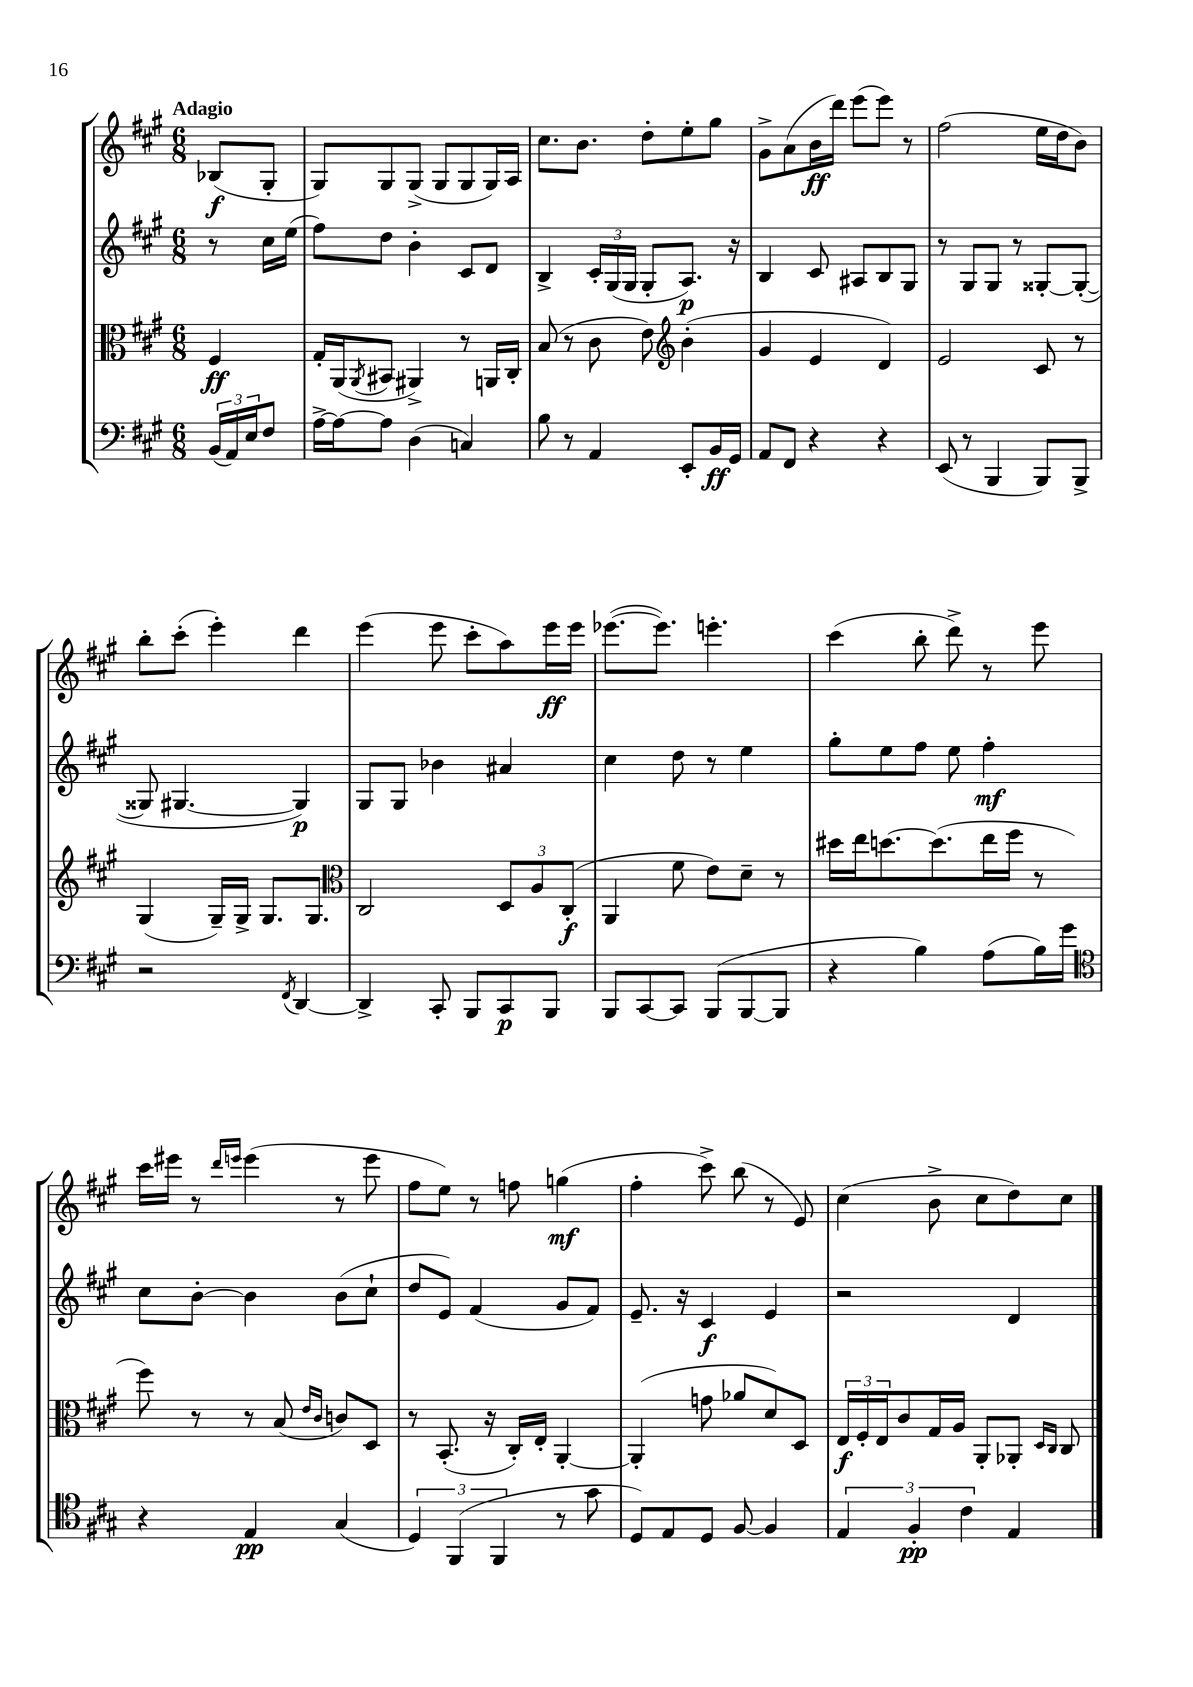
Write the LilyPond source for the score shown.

<<
\new StaffGroup <<
\new Staff = "s0" {
    \clef treble \key a \major \numericTimeSignature \time 6/8 \partial 4 \tempo "Adagio"
    bes8\f( gis8-. |
    gis8) gis8 gis8->( gis8 gis8 gis16) a16 |
    cis''8. b'8. d''8-. e''8-. gis''8 |
    gis'8-> a'8( b'16\ff d'''16) e'''8( e'''8) r8 |
    fis''2( e''16 d''16 b'8) |
    b''8-. cis'''8-.( e'''4-.) d'''4 |
    e'''4( e'''8 cis'''8-. a''8) e'''16\ff e'''16 |
    ees'''8.~( ees'''8.) e'''4.-. |
    cis'''4( b''8-. d'''8->) r8 e'''8 |
    cis'''16 eis'''16 r8 \grace { d'''16 e'''16 } e'''4( r8 e'''8 |
    fis''8 e''8) r8 f''8 g''4\mf( |
    fis''4-. cis'''8->) b''8( r8 e'8) |
    cis''4( b'8-> cis''8 d''8) cis''8 \bar "|." |
}
\new Staff = "s1" {
    \clef treble \key a \major \numericTimeSignature \time 6/8 \partial 4
    r8 cis''16 e''16( |
    fis''8) d''8 b'4-. cis'8 d'8 |
    b4-> \tuplet 3/2 { cis'16-. gis16( gis16 } gis8-. a8.\p) r16 |
    b4 cis'8 ais8 b8 gis8 |
    r8 gis8 gis8 r8 gisis8~-. gisis8~-.( |
    gisis8 gis4.~ gis4\p) |
    gis8 gis8 bes'4 ais'4 |
    cis''4 d''8 r8 e''4 |
    gis''8-. e''8 fis''8 e''8 fis''4-.\mf |
    cis''8 b'8~-. b'4 b'8( cis''8-! |
    d''8 e'8) fis'4( gis'8 fis'8) |
    e'8.-- r16 cis'4\f e'4 |
    r2 d'4 \bar "|." |
}
\new Staff = "s2" {
    \clef alto \key a \major \numericTimeSignature \time 6/8 \partial 4
    fis4\ff |
    gis16-. a,16( \acciaccatura { a,8 } bis,8 ais,4->) r8 a,16 cis16-. |
    b8( r8 cis'8 e'8) \clef treble b'4-.( |
    gis'4 e'4 d'4) |
    e'2 cis'8 r8 |
    gis4( gis16--) gis16-> gis8. gis8. |
    \clef alto cis2 \tuplet 3/2 { d8 a8 cis8-.\f( } |
    a,4 fis'8 e'8) d'8-- r8 |
    dis''16 e''16 d''8.~ d''8.( e''16 fis''16 r8 |
    fis''8) r8 r8 b8( \grace { e'16 cis'16 } c'8) d8 |
    r8 b,8.-.( r16 cis16-.) e16-. a,4~-. |
    a,4-.( g'8 aes'8 d'8) d8 |
    \tuplet 3/2 { e16\f fis16-. e16 } cis'8 gis16 a16 a,8-. aes,8-. \grace { d16 cis16 } cis8 \bar "|." |
}
\new Staff = "s3" {
    \clef bass \key a \major \numericTimeSignature \time 6/8 \partial 4
    \tuplet 3/2 { b,16( a,16) e16 } fis8 |
    a16~-> a16~ a8 d4( c4) |
    b8 r8 a,4 e,8-. b,16\ff gis,16 |
    a,8 fis,8 r4 r4 |
    e,8( r8 b,,4 b,,8) b,,8-> |
    r2 \acciaccatura { fis,8 } d,4~ |
    d,4-> cis,8-. b,,8 cis,8\p b,,8 |
    b,,8 cis,8~ cis,8 b,,8( b,,8~ b,,8 |
    r4 b4) a8( b16) gis'16 |
    \clef tenor r4 e4\pp gis4( |
    \tuplet 3/2 { d4) fis,4( fis,4 } r8 gis'8 |
    d8) e8 d8 fis8~ fis4 |
    \tuplet 3/2 { e4 fis4-.\pp cis'4 } e4 \bar "|." |
}
>>
>>
\layout { \context { \Score \remove "Bar_number_engraver" } }
